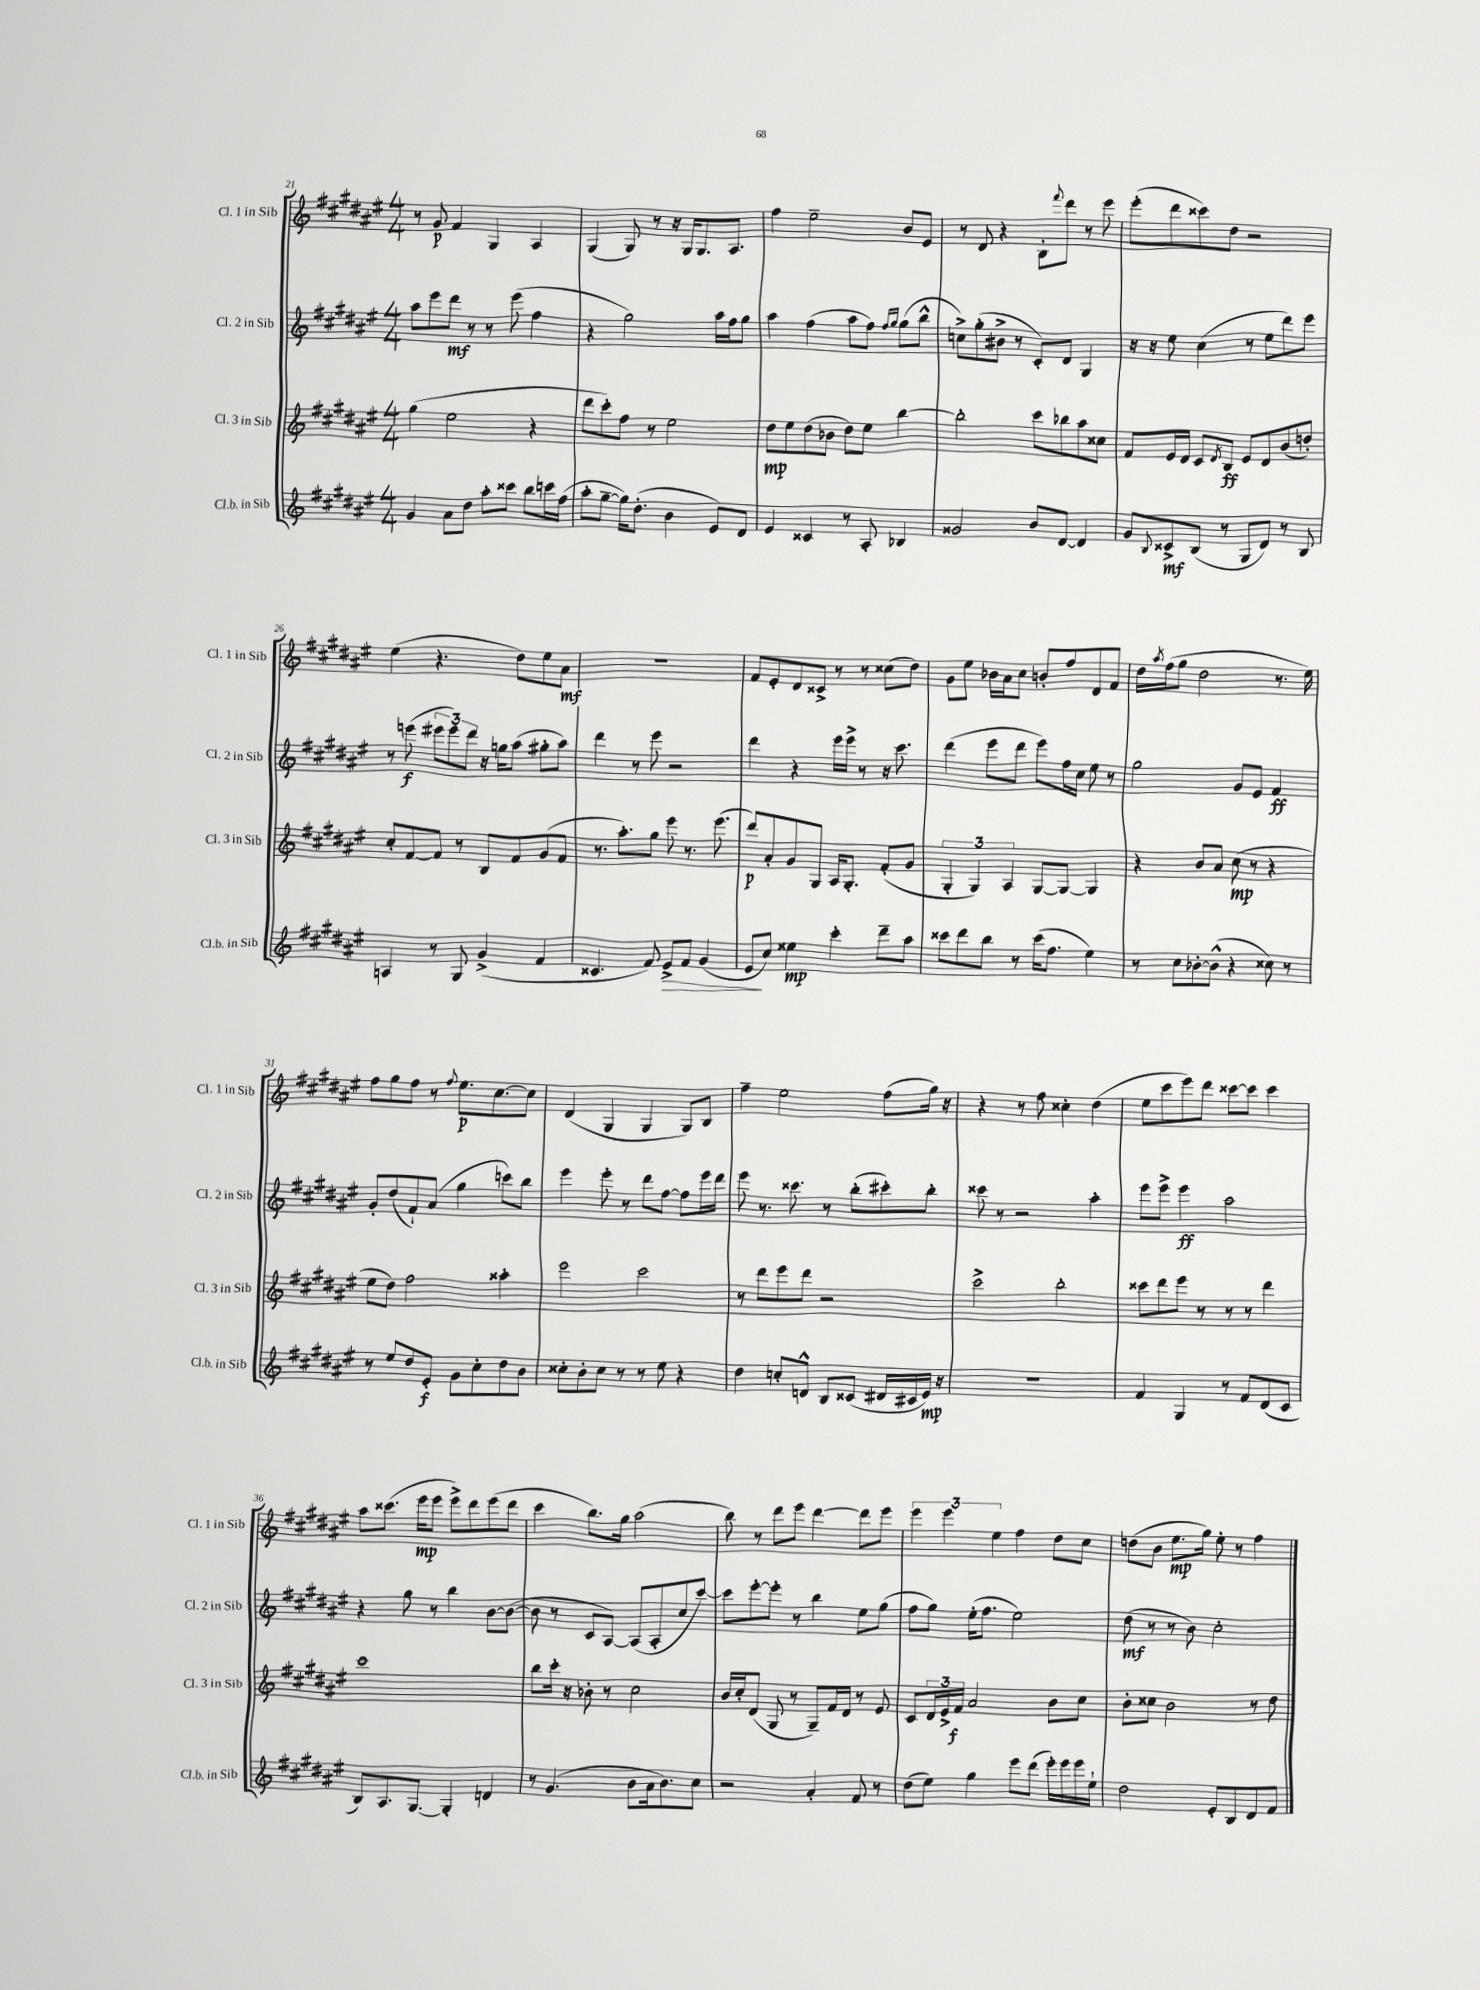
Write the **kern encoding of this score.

**kern	**dynam	**kern	**dynam	**kern	**dynam	**kern	**dynam
*part4	*part4	*part3	*part3	*part2	*part2	*part1	*part1
*staff4	*staff4	*staff3	*staff3	*staff2	*staff2	*staff1	*staff1
*I"Cl.b. in Sib	*	*I"Cl. 3 in Sib	*	*I"Cl. 2 in Sib	*	*I"Cl. 1 in Sib	*
*I'Cl.b. in Sib	*	*I'Cl. 3 in Sib	*	*I'Cl. 2 in Sib	*	*I'Cl. 1 in Sib	*
*clefG2	*	*clefG2	*	*clefG2	*	*clefG2	*
*k[f#c#g#d#a#e#]	*	*k[f#c#g#d#a#e#]	*	*k[f#c#g#d#a#e#]	*	*k[f#c#g#d#a#e#]	*
*M4/4	*	*M4/4	*	*M4/4	*	*M4/4	*
=21	=21	=21	=21	=21	=21	=21	=21
4g#/	.	(4gg#\	.	8aa#\L	.	8r	.
.	.	.	.	8eee#\	.	8g#/	p
8a#\L	.	2ee#\	.	8ddd#\J	mf	4f#/	.
8dd#\J	.	.	.	8r	.	.	.
8aa#'\L	.	.	.	8r	.	4G#/	.
8ccc##X\J	.	.	.	(8eee#\	.	.	.
8bb\L	.	4r	.	4ff#\	.	4A#/	.
16cccn\L	.	.	.	.	.	.	.
(16ff#\JJ	.	.	.	.	.	.	.
=22	=22	=22	=22	=22	=22	=22	=22
8aa#'\L	.	8ddd#\L	.	4r	.	(4G#/	.
[8gg#~\J	.	8ccc#'\)	.	.	.	.	.
16gg#\KL])	.	8ff#\J	.	2gg#\)	.	8G#/)	.
(8.dd#'\J	.	.	.	.	.	.	.
.	.	8r	.	.	.	8r	.
4b\	.	2ee#\	.	.	.	16r	.
.	.	.	.	.	.	16G#/KL	.
.	.	.	.	.	.	8.G#/	.
8e#/L)	.	.	.	16aa#\LL	.	.	.
.	.	.	.	16ff#\J	.	8.A#/J	.
8d#/J	.	.	.	8gg#\J	.	.	.
=23	=23	=23	=23	=23	=23	=23	=23
4e#/	.	8dd#\L	mp	4aa#\	.	4ff#\	.
.	.	8ee#\	.	.	.	.	.
4c##X/	.	(8dd#\	.	(4ff#\	.	2ee#~\	.
.	.	8b-X\J	.	.	.	.	.
8r	.	8dd#\L)	.	8aa#\L	.	.	.
8A#'/	.	8ee#\J	.	8ff#\J)	.	.	.
.	.	.	.	16qqff#/LL	.	.	.
.	.	.	.	16qqgg#/JJ	.	.	.
4B-X/	.	[4bb\	.	(8gg#\L	.	8b/L	.
.	.	.	.	8bb^^\J	.	8e#/J	.
=24	=24	=24	=24	=24	=24	=24	=24
2g##X/	.	2bb'\]	.	8ccn^\L)	.	8r	.
.	.	.	.	(8gg#'\	.	8d#/	.
.	.	.	.	8b#X^\J	.	4r	.
.	.	.	.	8r	.	.	.
8b/L	.	8ccc#\L	.	8c#'/L)	.	8B'\L	.
.	.	.	.	.	.	8qqfff#/	.
[8d#/J	.	8bb-X\	.	8d#/J	.	8ddd#\J	.
4d#/]	.	8aa#\	.	4G#/	.	8r	.
.	.	8cc##X\J	.	.	.	8eee#\	.
=25	=25	=25	=25	=25	=25	=25	=25
8g#/L	.	8f#/L	.	16r	.	(8eee#'\L	.
.	.	.	.	16r	.	.	.
8qqB/	.	.	.	.	.	.	.
8c##X^/	mf	16e#/L	.	8ee#\	.	8ddd#\	.
.	.	16d#/JJ	.	.	.	.	.
(8B/J	.	8c#/L	.	(4cc#\	.	8ccc##X\)	.
.	.	8qd#/	.	.	.	.	.
8r	.	8B/J	ff	.	.	8dd#\J	.
8G#/L	.	8e#/L	.	8r	.	2r	.
8d#/J)	.	8d#/	.	8ee#\L	.	.	.
8r	.	(8b/	.	8ddd#\)	.	.	.
8B/	.	8ddn'/J)	.	8eee#\J	.	.	.
!!LO:LB:g=z
=26	=26	=26	=26	=26	=26	=26	=26
4An/	.	8cc#'/L	.	8r	.	(4ee#\	.
.	.	[8f#/	.	(8eeen\	f	.	.
8r	.	8f#/J]	.	12eee#X\L	.	4.r	.
.	.	.	.	12eee#\)	.	.	.
8G#/	.	8r	.	.	.	.	.
.	.	.	.	12ddd#\J	.	.	.
(4g#^/	.	8B/L	.	16r	.	.	.
.	.	.	.	16ggn\KL	.	.	.
.	.	8f#/	.	(8aa#\J	.	8dd#\L)	.
4f#/	.	(8g#/	.	8gg#X'\L	.	8ee#\	.
.	.	8f#/J	.	8aa#\J)	.	8a#\J	mf
=27	=27	=27	=27	=27	=27	=27	=27
4.c##X/	.	8.r	.	4ddd#\	.	1r	.
.	.	8.aa#'\L)	.	.	.	.	.
.	.	.	.	8r	.	.	.
8f#/)	.	8gg#\J	.	8eee#\	.	.	.
!	!LO:HP:b	!	!	!	!	!	!
8e#^/L	>	8eee#\	.	2r	.	.	.
8f#/J	.	8.r	.	.	.	.	.
(4g#/	.	.	.	.	.	.	.
.	.	(8.eee#\	.	.	.	.	.
=28	=28	=28	=28	=28	=28	=28	=28
8e#/L	.	8ddd#/L)	p	4ddd#\	.	8f#/L	.
8cc#/J)	]	8a#'/	.	.	.	8e#'/	.
4ee##X\	mp	8g#/	.	4r	.	8d#/	.
.	.	8G#/J	.	.	.	8c##X^/J	.
4ccc#'\	.	16A#/KL	.	16eee#\LL	.	8r	.
.	.	8.G#'/J	.	16eee#^\JJ	.	.	.
.	.	.	.	8r	.	8r	.
8ddd#~\L	.	(8f#'/L	.	16r	.	(8cc##X\L	.
.	.	.	.	8.ccc#\	.	.	.
8aa#\J	.	8g#/J	.	.	.	8dd#\J)	.
=29	=29	=29	=29	=29	=29	=29	=29
8ccc##X\L	.	6G#'/	.	(4ddd#\	.	8g#\L	.
8ddd#\	.	.	.	.	.	8ee#\J	.
.	.	6G#/)	.	.	.	.	.
8bb\J	.	.	.	8eee#\L	.	16b-X\LL	.
.	.	.	.	.	.	16a#\J	.
.	.	6A#/	.	.	.	.	.
8r	.	.	.	8ddd#\J	.	8cc#\J	.
(16ccc##\KL	.	[8G#/L	.	8eee#\L)	.	8bn'/L	.
8.ff#\J	.	.	.	.	.	.	.
.	.	8G#/J_	.	16ff#\L	.	8ff#/	.
.	.	.	.	16cc#\JJ	.	.	.
4ee#\)	.	4G#/]	.	8ee#\	.	8d#/	.
.	.	.	.	8r	.	8f#/J	.
=30	=30	=30	=30	=30	=30	=30	=30
8r	.	4r	.	2gg#\	.	16dd#\LL	.
.	.	.	.	.	.	8qaa#/	.
.	.	.	.	.	.	(16ff#\J	.
8cc#\L	.	.	.	.	.	8gg#\J	.
[8b-X'\	.	8b/L	.	.	.	2dd#\	.
(8b-^^\J]	.	8a#/J	.	.	.	.	.
4r	.	(8cc#\	mp	8g#/L	.	.	.
.	.	8r	.	8e#/J	.	.	.
8cc##X\)	.	4r	.	4f#/	ff	8.r	.
8r	.	.	.	.	.	.	.
.	.	.	.	.	.	16ee#\)	.
!!LO:LB:g=z
=31	=31	=31	=31	=31	=31	=31	=31
8r	.	8ee#\L	.	8g#'/L	.	8ff#\L	.
8ee#/L	.	8dd#\J)	.	(8dd#/	.	8gg#\	.
8dd#/	.	2ff#\	.	8f#`/)	.	8ff#\J	.
8e#'/J	f	.	.	(8a#/J	.	8r	.
.	.	.	.	.	.	8qqff#/	.
8g#\L	.	.	.	4gg#\	.	8.ee#\L	p
8cc#'\	.	.	.	.	.	.	.
.	.	.	.	.	.	[8.cc#\	.
8dd#\	.	4aa##X'\	.	8cccn\L)	.	.	.
8b\J	.	.	.	8bb\J	.	8cc#\J]	.
=32	=32	=32	=32	=32	=32	=32	=32
8cc##X'\L	.	2eee#\	.	4eee#\	.	(4d#/	.
8b'\	.	.	.	.	.	.	.
8cc##\J	.	.	.	8eee#'\	.	4G#/	.
8r	.	.	.	8r	.	.	.
8r	.	2ccc#\	.	8ddd#\L	.	4G#/	.
8ee#\	.	.	.	[8ff#\J	.	.	.
4r	.	.	.	8ff#\L]	.	8G#/L)	.
.	.	.	.	16eee#\L	.	8B/J	.
.	.	.	.	16ddd#\JJ	.	.	.
=33	=33	=33	=33	=33	=33	=33	=33
4dd#\	.	8r	.	8eee#\	.	4ff#~\	.
.	.	8ddd#\L	.	8.r	.	.	.
8ccn'/L	.	8eee#\	.	.	.	2ee#\	.
.	.	.	.	8.ccc##X\	.	.	.
8dn^^/J	.	8ddd#\J	.	.	.	.	.
8B/L	.	2r	.	8r	.	.	.
(8c##X/J	.	.	.	(8bb'\L	.	.	.
16d#X/LL	.	.	.	8ccc#X'\)	.	(8ff#\L	.
16c#X/	.	.	.	.	.	.	.
16e#/JJ)	mp	.	.	8bb'\J	.	16gg#\Jk)	.
16r	.	.	.	.	.	16r	.
=34	=34	=34	=34	=34	=34	=34	=34
1r	.	2ccc#^\	.	8ccc##X\	.	4r	.
.	.	.	.	8r	.	.	.
.	.	.	.	2r	.	8r	.
.	.	.	.	.	.	8ff#\	.
.	.	2bb'\	.	.	.	4cc##X'\	.
.	.	.	.	4aa#'\	.	(4dd#\	.
=35	=35	=35	=35	=35	=35	=35	=35
4f#/	.	8ccc##X\L	.	8eee#\L	.	8ee#\L	.
.	.	8ddd#\	.	8eee#^\J	.	8ccc#\	.
4G#/	.	8eee#\J	.	4eee#\	ff	8eee#\)	.
.	.	8r	.	.	.	8ddd#\J	.
8r	.	8r	.	2aa#\	.	[8ccc##X\L	.
8f#/L	.	8r	.	.	.	8ccc##\J]	.
(8d#/	.	4ddd#\	.	.	.	4ccc##\	.
8c#/J	.	.	.	.	.	.	.
!!LO:LB:g=z
=36	=36	=36	=36	=36	=36	=36	=36
8B/L)	.	1ccc#	.	4r	.	8aa#\L	.
8.A#/	.	.	.	.	.	(8.ccc##X\J	.
.	.	.	.	8gg#\	.	.	.
[8.G#/J	.	.	.	.	.	16eee#\KL	mp
.	.	.	.	8r	.	8eee#\J	.
4G#'/]	.	.	.	4bb\	.	8eee#^\L)	.
.	.	.	.	.	.	8ddd#\	.
4dn/	.	.	.	[8b\L	.	(8eee#\	.
.	.	.	.	(8b\J_	.	8ddd#\J	.
=37	=37	=37	=37	=37	=37	=37	=37
8r	.	8bb\L	.	8b\]	.	4ccc#\	.
(4.g#/	.	16ccc#'\Jk	.	8r	.	.	.
.	.	16r	.	.	.	.	.
.	.	8b-X'\	.	8c#/L	.	8.bb\L)	.
.	.	8r	.	[8A#/J)	.	.	.
.	.	.	.	.	.	16gg#\Jk	.
8b\L	.	2cc#\	.	(8A#/L]	.	(2aa#\	.
16a#\k	.	.	.	8A#'/	.	.	.
8.b\)	.	.	.	.	.	.	.
.	.	.	.	8cc#/	.	.	.
8cc#\J	.	.	.	[8ccc#/J)	.	.	.
=38	=38	=38	=38	=38	=38	=38	=38
2r	.	16b/LL	.	8ccc#\L]	.	8bb\)	.
.	.	16cc#'/J	.	.	.	.	.
.	.	(8d#/J	.	[8eee#'\	.	8r	.
.	.	8G#/	.	8eee#'\J]	.	8ddd#\L	.
.	.	8r	.	8r	.	8eee#\J	.
4a#'/	.	8G#~/L)	.	4bb\	.	[4ddd#\	.
.	.	16f#/L	.	.	.	.	.
.	.	16d#/JJ	.	.	.	.	.
8f#/	.	8r	.	8ee#\L	.	8ddd#\L]	.
8r	.	8e#/	.	(8gg#\J	.	8eee#\J	.
=39	=39	=39	=39	=39	=39	=39	=39
(8dd#\L	.	8c#/L	.	8ff#\L	.	6eee#\	.
8ee#\J)	.	24d#/L	.	8gg#\J)	.	.	.
.	.	24e#^/	.	.	.	6eee#\	.
.	.	24f#/JJ	f	.	.	.	.
4gg#\	.	2a#/	.	(16ee#'\KL	.	.	.
.	.	.	.	8.ff#\J	.	.	.
.	.	.	.	.	.	6ee#\	.
8eee#\L	.	.	.	2ee#\)	.	4ff#\	.
(8ddd#\J	.	.	.	.	.	.	.
16eee#'\LL)	.	8b\L	.	.	.	8dd#\L	.
16eee#\	.	.	.	.	.	.	.
16eee#\	.	8cc#\J	.	.	.	8cc#\J	.
16ee#`\JJ	.	.	.	.	.	.	.
=40	=40	=40	=40	=40	=40	=40	=40
2dd#\	.	8b'\L	.	(8dd#\	mf	(8ddn\L	.
.	.	8cc##X\J	.	8r	.	8b\J	.
.	.	2b\	.	8r	.	8.ee#\L	mp
.	.	.	.	8b\)	.	.	.
.	.	.	.	.	.	16gg#\Jk)	.
8e#'/L	.	.	.	2cc#'\	.	8ee#'\	.
8B/	.	.	.	.	.	8r	.
8d#/	.	8r	.	.	.	4ff#\	.
8f#/J	.	8dd#\	.	.	.	.	.
==	==	==	==	==	==	==	==
*-	*-	*-	*-	*-	*-	*-	*-
